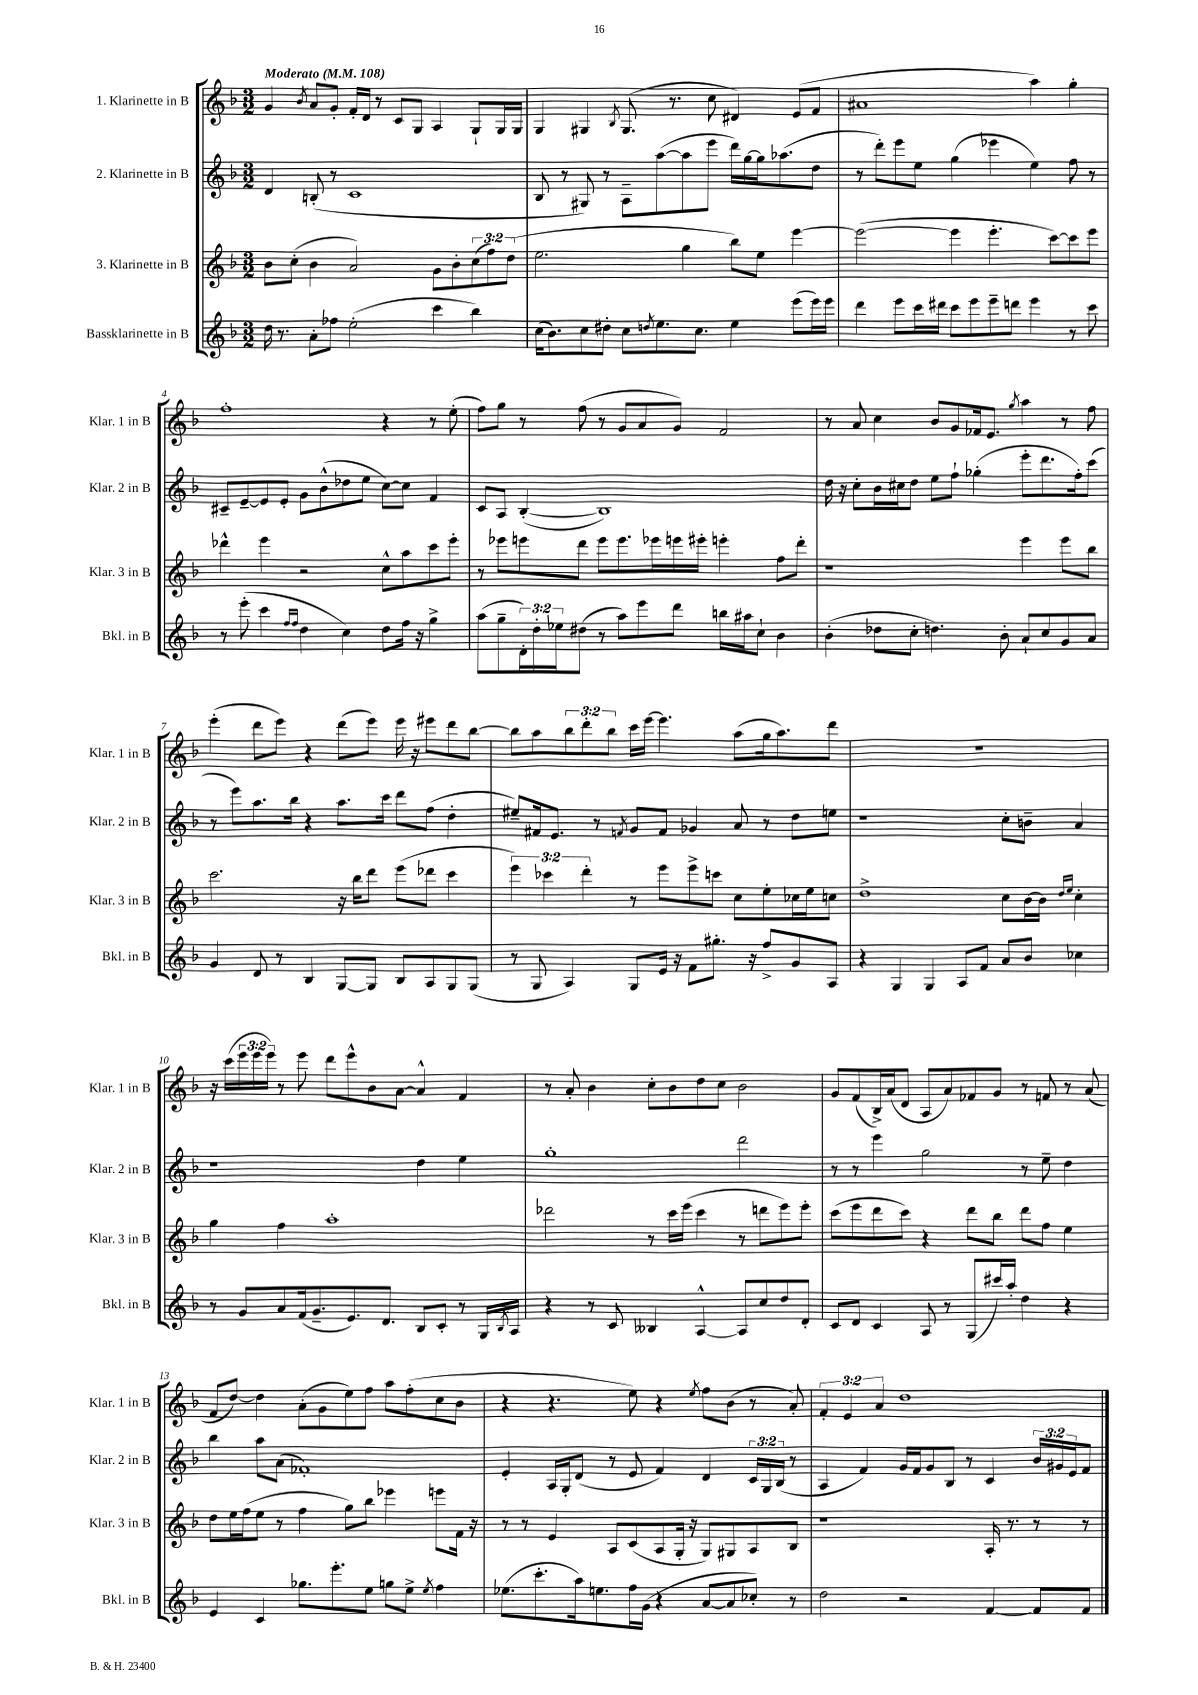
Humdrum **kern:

**kern	**kern	**kern	**kern
*staff4	*staff3	*staff2	*staff1
*clefG2	*clefG2	*clefG2	*clefG2
*k[b-]	*k[b-]	*k[b-]	*k[b-]
*M3/2	*M3/2	*M3/2	*M3/2
*MM108	*MM108	*MM108	*MM108
16dd	8b-	4d	4g
8.r	.	.	.
.	(8cc'	.	.
.	.	.	8qb-
8a'	4b-	(8B'	8a
8ff-	.	8r	8g'
(2ee'	2a)	1c	16f'
.	.	.	16d
.	.	.	8r
.	.	.	8c
.	.	.	8G
4ccc	8g	.	4A
.	8b-'	.	.
4bb-)	(12cc	.	8G`
.	12ff)	.	.
.	.	.	16G
.	(12dd	.	.
.	.	.	16G
=	=	=	=
(16cc	2.ee	8B-	4G
8.b-)	.	.	.
.	.	8r	.
8cc	.	8G#)	4G#
8dd#'	.	8r	.
.	.	.	8qB-
8cc	.	8A~	(8.G#
8qdd	.	.	.
8.ee	.	([8aa	.
.	.	.	8.r
.	4gg	8aa]	.
8.cc	.	.	.
.	.	8eee	8cc
4ee	8bb-)	16ddd)	4d#)
.	.	[16gg	.
.	8ee	16gg]	.
.	.	(8.aa-	.
(8eee	[4eee	.	(8e
16eee)	.	8dd	8f
16eee	.	.	.
=	=	=	=
4ddd	(2eee_	8r	1a#
.	.	8ddd')	.
8eee	.	8eee	.
16ccc	.	8ee	.
16ddd#	.	.	.
8ccc	4eee]	(4gg	.
8eee	.	.	.
8eee~	4.eee'	4eee-	.
8ddd	.	.	.
4eee	.	4ee)	4aa)
.	[8ccc)	.	.
8r	8ccc]	8ff	4gg'
8ccc	8eee	8r	.
=	=	=	=
8r	4ddd-^^	8c#~	1ff'
(8eee'	.	[8e~	.
4ccc	4eee	8e]	.
.	.	8e'	.
16qqff	.	.	.
16qqff	.	.	.
4dd	2r	8g	.
.	.	(8b-^^	.
4cc)	.	8dd-	.
.	.	8ee	.
8dd	8cc^^	[8cc)	4r
16ff	8aa	8cc]	.
16r	.	.	.
4gg^	8ccc	4f	8r
.	8eee'	.	(8ee'
=	=	=	=
(8aa	8r	8c	8ff)
8gg~	8eee-	8A	8gg
24d')	8eee	([4B-'	8r
24dd'	.	.	.
24ee-	.	.	.
(8dd#	8ddd	.	(8ff
8r	8eee	1B-])	8r
8aa)	8.eee	.	8g
8eee	.	.	8a
.	16eee-	.	.
8ddd	16eee	.	8g)
.	16eee#'	.	.
16bb	4eee'	.	2f
16aa#	.	.	.
8cc`	.	.	.
4b-	8ff	.	.
.	8ddd'	.	.
=	=	=	=
(4b-'	1r	16dd	8r
.	.	16r	.
.	.	8cc'	8a
8dd-	.	16b-	4cc
.	.	16cc#	.
8cc'	.	8dd	.
4.dd)	.	8ee	8b-
.	.	8ff`	8g
.	.	(4gg-'	16f-
.	.	.	8.e
8b-'	.	.	.
.	.	.	8qgg
8a`	4eee	8eee'	4aa
8cc	.	8.ddd	.
8g	8eee	.	8r
.	.	16ff')	.
8a	8bb-	(8ccc	8ff
=	=	=	=
4g	2.ccc	8r	(4eee'
.	.	8eee)	.
8d	.	8.aa	8ddd
8r	.	.	8eee)
.	.	16bb-	.
4B-	.	4r	4r
[8G	16r	8.aa	(8ddd
.	16bb-	.	.
8G]	8ddd	.	8eee)
.	.	16ccc	.
8B-	(8eee	8ddd	16eee
.	.	.	16r
8A	8ddd-	(8ff	8eee#
8G	4ccc	4dd'	8ddd
(8G	.	.	[8bb-
=	=	=	=
8r	6eee)	8ee#~)	8bb-]
8G	.	16f#	8aa
.	6ccc-	.	.
.	.	8.e	.
4A)	.	.	12bb-
.	6ddd'	.	12ddd'
.	.	8r	.
.	.	.	12bb-
.	.	8qf	.
8G	8r	8g	16ccc
.	.	.	[16eee
16e	8eee	8f	4.eee]
16r	.	.	.
8f	8eee^	4g-	.
8.gg#'	8ccc	.	.
.	8cc	8a	(8aa
16r	.	.	.
8ff^	8ee'	8r	16gg
.	.	.	8.aa)
8g	16cc-	8dd	.
.	16ee	.	.
8A	8cc	8ee	8ddd
=	=	=	=
4r	1dd^	1r	1.r
4G	.	.	.
4G	.	.	.
8A	.	.	.
8f	.	.	.
8a	8cc	8cc'	.
8b-	[16b-	8b~	.
.	16b-]	.	.
.	16qqdd	.	.
.	16qqee	.	.
4cc-	4cc'	4a	.
=	=	=	=
8r	4gg	1r	16r
.	.	.	(16ccc
8g	.	.	24eee
.	.	.	24eee
.	.	.	24eee)
8a	4ff	.	8r
(16f	.	.	8eee
8.g~	.	.	.
.	1aa'	.	8ddd
8.e)	.	.	8eee^^
.	.	.	8b-
8.d	.	.	.
.	.	.	[8a
8B-	.	4dd	4a^^]
8c'	.	.	.
8r	.	4ee	4f
16G	.	.	.
8qB-	.	.	.
16A	.	.	.
=	=	=	=
4r	2ddd-	1gg'	8r
.	.	.	8a'
8r	.	.	4b-
8c	.	.	.
4B--	8r	.	8cc'
.	16ccc	.	8b-
.	(16eee	.	.
[4A^^	4ccc	.	8dd
.	.	.	8cc
8A]	8r	2ddd	2b-
8cc	8ddd	.	.
8dd	8eee)	.	.
8d'	8eee'	.	.
=	=	=	=
8c	(8ccc	8r	8g
8d	8eee	8r	(8f
4c	8ddd	4eee	16B-^)
.	.	.	(16a
.	8ccc)	.	8d
8A	4r	2gg	8A
8r	.	.	8a)
(8G	8ddd	.	8f-
16ccc#)	8bb-	.	8g
16aa'	.	.	.
4dd	8ddd	8r	8r
.	8ff	8ee~	8f
4r	4ee	4dd	8r
.	.	.	(8a
=	=	=	=
4e	8dd	4bb-	8f
.	16ee	.	[8dd)
.	(16ff	.	.
4c	8ee	8aa	4dd]
.	8r	(8a	.
8.gg-	4ff	1f-')	(8a'
.	.	.	8g
8.eee'	.	.	.
.	8gg)	.	8ee)
8ee	8bb-	.	8ff
8gg	4eee-	.	8aa
8ee^	.	.	(8ff'
8qee	.	.	.
4ff	8eee	.	8cc
.	16f	.	8b-
.	16r	.	.
=	=	=	=
(8.ee-	8r	4e'	4r
.	8r	.	.
8.ccc'	.	.	.
.	4e	16A	4.r
.	.	16G'	.
16aa)	.	(8d	.
8.ee	.	.	.
.	8A	8r	.
16ff	(8c	8e	8ee)
(16g	.	.	.
4r	8A	4f)	4r
.	16G'	.	.
.	16r	.	.
.	.	.	8qee
[8a	8G)	4d	8ff
8a]	8G#	.	(8b-
8cc-')	8A	24c	8r
.	.	24G	.
.	.	(24B-	.
8r	8B-	8r	8a')
=	=	=	=
2dd	1r	4A	6f'
.	.	.	6e
.	.	4f)	.
.	.	.	6a
2r	.	16g	1dd
.	.	16f	.
.	.	8g	.
.	.	8B-	.
.	.	8r	.
[4f	16A'	4c	.
.	8.r	.	.
8f]	8r	24b-	.
.	.	24g#	.
.	.	24e	.
8f	8r	8f	.
==	==	==	==
*-	*-	*-	*-
